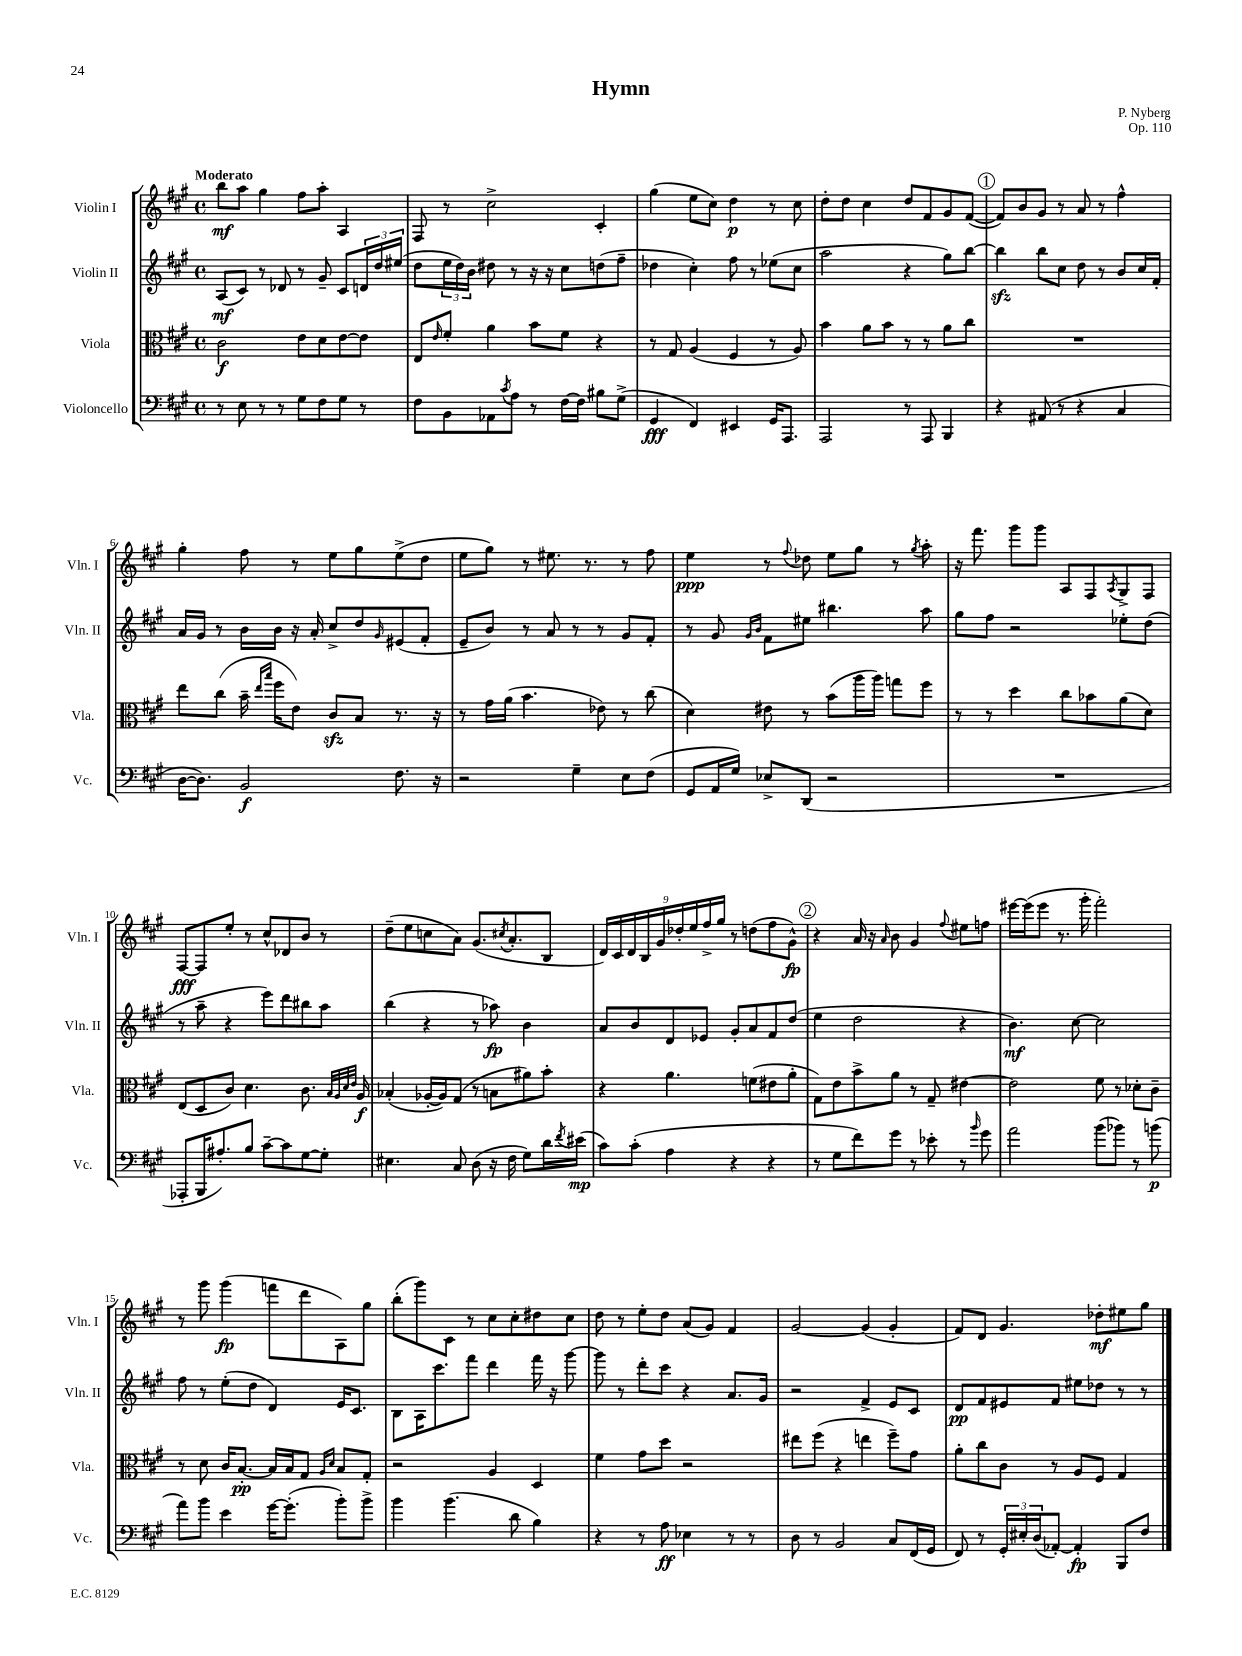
\header { title = "Hymn" composer = "P. Nyberg" opus = "Op. 110" }
<<
\new StaffGroup <<
\new Staff = "s0" \with { instrumentName = "Violin I" shortInstrumentName = "Vln. I" } {
    \clef treble \key a \major \defaultTimeSignature \time 4/4 \tempo "Moderato"
    b''8\mf a''8 gis''4 fis''8 a''8-. a4 |
    fis8 r8 cis''2-> cis'4-. |
    gis''4( e''8 cis''8) d''4\p r8 cis''8 |
    d''8-. d''8 cis''4 d''8 fis'8 gis'8 fis'8~( |
    \mark \markup { \circle "1" } fis'8) b'8 gis'8 r8 a'8 r8 fis''4-^ |
    gis''4-. fis''8 r8 e''8 gis''8 e''8->( d''8 |
    e''8 gis''8) r8 eis''8. r8. r8 fis''8 |
    e''4\ppp r8 \appoggiatura { fis''8 } des''8 e''8 gis''8 r8 \acciaccatura { gis''8 } a''8-. |
    r16 fis'''8. gis'''8 gis'''8 a8 fis8 \acciaccatura { a8 } gis8-> fis8 |
    fis8~\fff fis8 e''8-. r8 cis''8-^ des'8 b'8 r8 |
    d''8--( e''8 c''8 a'8) gis'8.( \acciaccatura { cis''8 } a'8.-. b8 |
    \tuplet 9/8 { d'16) cis'16 d'16 b16 gis'16 des''16-. e''16 fis''16-> gis''16 } r8 d''8( fis''8 gis'8-^\fp) |
    \mark \markup { \circle "2" } r4 a'16 r16 \grace { a'16 } b'8 gis'4 \appoggiatura { fis''8 } eis''8 f''8 |
    eis'''16~ eis'''16( eis'''8 r8. gis'''16-. fis'''2-.) |
    r8 gis'''8 gis'''4\fp( f'''8 d'''8 a8) gis''8 |
    b''8-.( gis'''8) cis'8 r8 cis''8 cis''8-. dis''8 cis''8 |
    d''8 r8 e''8-. d''8 a'8( gis'8) fis'4 |
    gis'2~ gis'4( gis'4-. |
    fis'8) d'8 gis'4. des''8-.\mf eis''8 gis''8 \bar "|." |
}
\new Staff = "s1" \with { instrumentName = "Violin II" shortInstrumentName = "Vln. II" } {
    \clef treble \key a \major \defaultTimeSignature \time 4/4
    a8\mf( cis'8) r8 des'8 r8 gis'8-- cis'8 \tuplet 3/2 { d'16 d''16 eis''16( } |
    d''8 \tuplet 3/2 { e''16 d''16) b'16 } dis''8 r8 r16 r16 cis''8 d''8( fis''8-- |
    des''4 cis''4-.) fis''8 r8 ees''8( cis''8 |
    a''2 r4 gis''8) b''8~ |
    \mark \markup { \circle "1" } b''4\sfz b''8 cis''8 d''8 r8 b'8 cis''16 fis'16-. |
    a'16 gis'16 r8 b'16 b'16 r16 a'16-. cis''8-> d''8 \grace { gis'16 } eis'8( fis'8-. |
    e'8-- b'8) r8 a'8 r8 r8 gis'8 fis'8-. |
    r8 gis'8 \grace { gis'16 b'16 } fis'8 eis''8 bis''4. a''8 |
    gis''8 fis''8 r2 ees''8-. d''8( |
    r8 a''8-- r4 e'''8) d'''8 bis''8 a''8 |
    b''4( r4 r8 aes''8\fp) b'4 |
    a'8 b'8 d'8 ees'8 gis'8-. a'8 fis'8 d''8( |
    \mark \markup { \circle "2" } e''4 d''2 r4 |
    b'4.\mf) cis''8~ cis''2 |
    fis''8 r8 e''8-.( d''8 d'4) e'16 cis'8. |
    b8 a16 cis'''8. fis'''8 d'''4 fis'''16 r16 gis'''8~ |
    gis'''8 r8 d'''8-. cis'''8 r4 a'8. gis'16 |
    r2 fis'4-> e'8 cis'8 |
    d'8\pp fis'8 eis'8 fis'8 eis''8 des''8 r8 r8 \bar "|." |
}
\new Staff = "s2" \with { instrumentName = "Viola" shortInstrumentName = "Vla." } {
    \clef alto \key a \major \defaultTimeSignature \time 4/4
    cis'2\f e'8 d'8 e'8~ e'8 |
    e8 \grace { e'16 } fis'8-. a'4 b'8 fis'8 r4 |
    r8 gis8 a4( fis4 r8 a8) |
    b'4 a'8 b'8 r8 r8 a'8 cis''8 |
    \mark \markup { \circle "1" } R1 |
    e''8 cis''8( b'16-- \grace { e''16 b''16 } fis''16 e'8) cis'8\sfz b8 r8. r16 |
    r8 gis'16 a'16( b'4. ees'8) r8 cis''8( |
    d'4) eis'8 r8 b'8( a''16 a''16) g''8 fis''8 |
    r8 r8 d''4 cis''8 bes'8 a'8( d'8) |
    e8( d8 cis'8) d'4. cis'8. \grace { b32 a32 d'32 e'32 } a16\f |
    bes4-.( aes16~-. aes16) gis8( r8 b8 ais'8) b'8-. |
    r4 a'4. f'8( eis'8 a'8-. |
    \mark \markup { \circle "2" } gis8) e'8 b'8-> a'8 r8 gis8-- eis'4~ |
    eis'2 fis'8 r8 des'8-. cis'8-- |
    r8 d'8 cis'16 b8.~-.\pp b16 b16 gis8 \grace { a16 d'16 } b8 gis8-. |
    r2 a4 d4 |
    fis'4 gis'8 d''8 r2 |
    eis''8 fis''8( r4 e''4 fis''8--) gis'8 |
    a'8-. cis''8 cis'8 r8 a8 fis8 gis4 \bar "|." |
}
\new Staff = "s3" \with { instrumentName = "Violoncello" shortInstrumentName = "Vc." } {
    \clef bass \key a \major \defaultTimeSignature \time 4/4
    r8 e8 r8 r8 gis8 fis8 gis8 r8 |
    fis8 b,8 aes,8 \acciaccatura { cis'8 } a8 r8 fis16~ fis16 bis8 gis8->( |
    gis,4\fff fis,4) eis,4 gis,16 a,,8. |
    a,,2 r8 a,,8 b,,4 |
    \mark \markup { \circle "1" } r4 ais,8( r8 r4 cis4 |
    d16~ d8.) b,2\f fis8. r16 |
    r2 gis4-- e8 fis8( |
    gis,8 a,16 gis16) ees8-> d,8( r2 |
    R1 |
    aes,,8-. b,,16 ais8.-.) b8 cis'8~-- cis'8 gis8~ gis8-. |
    eis4. cis8 d8( r16 fis16 gis8) d'16 \acciaccatura { fis'8 } eis'16\mp( |
    cis'8) cis'8-.( a4 r4 r4 |
    \mark \markup { \circle "2" } r8 gis8 fis'8) gis'8 r8 ees'8-. r8 \grace { b'16 } gis'8 |
    a'2 b'8( bes'8) r8 b'8\p( |
    a'8) b'8 e'4 gis'16~ gis'8.-.( b'8-.) b'8-> |
    b'4 b'4.( d'8 b4) |
    r4 r8 a8\ff ees4 r8 r8 |
    d8 r8 b,2 cis8 fis,16( gis,16 |
    fis,8) r8 \tuplet 3/2 { gis,16-. eis16-. d16( } aes,8~-.) aes,4-.\fp b,,8 fis8 \bar "|." |
}
>>
>>
